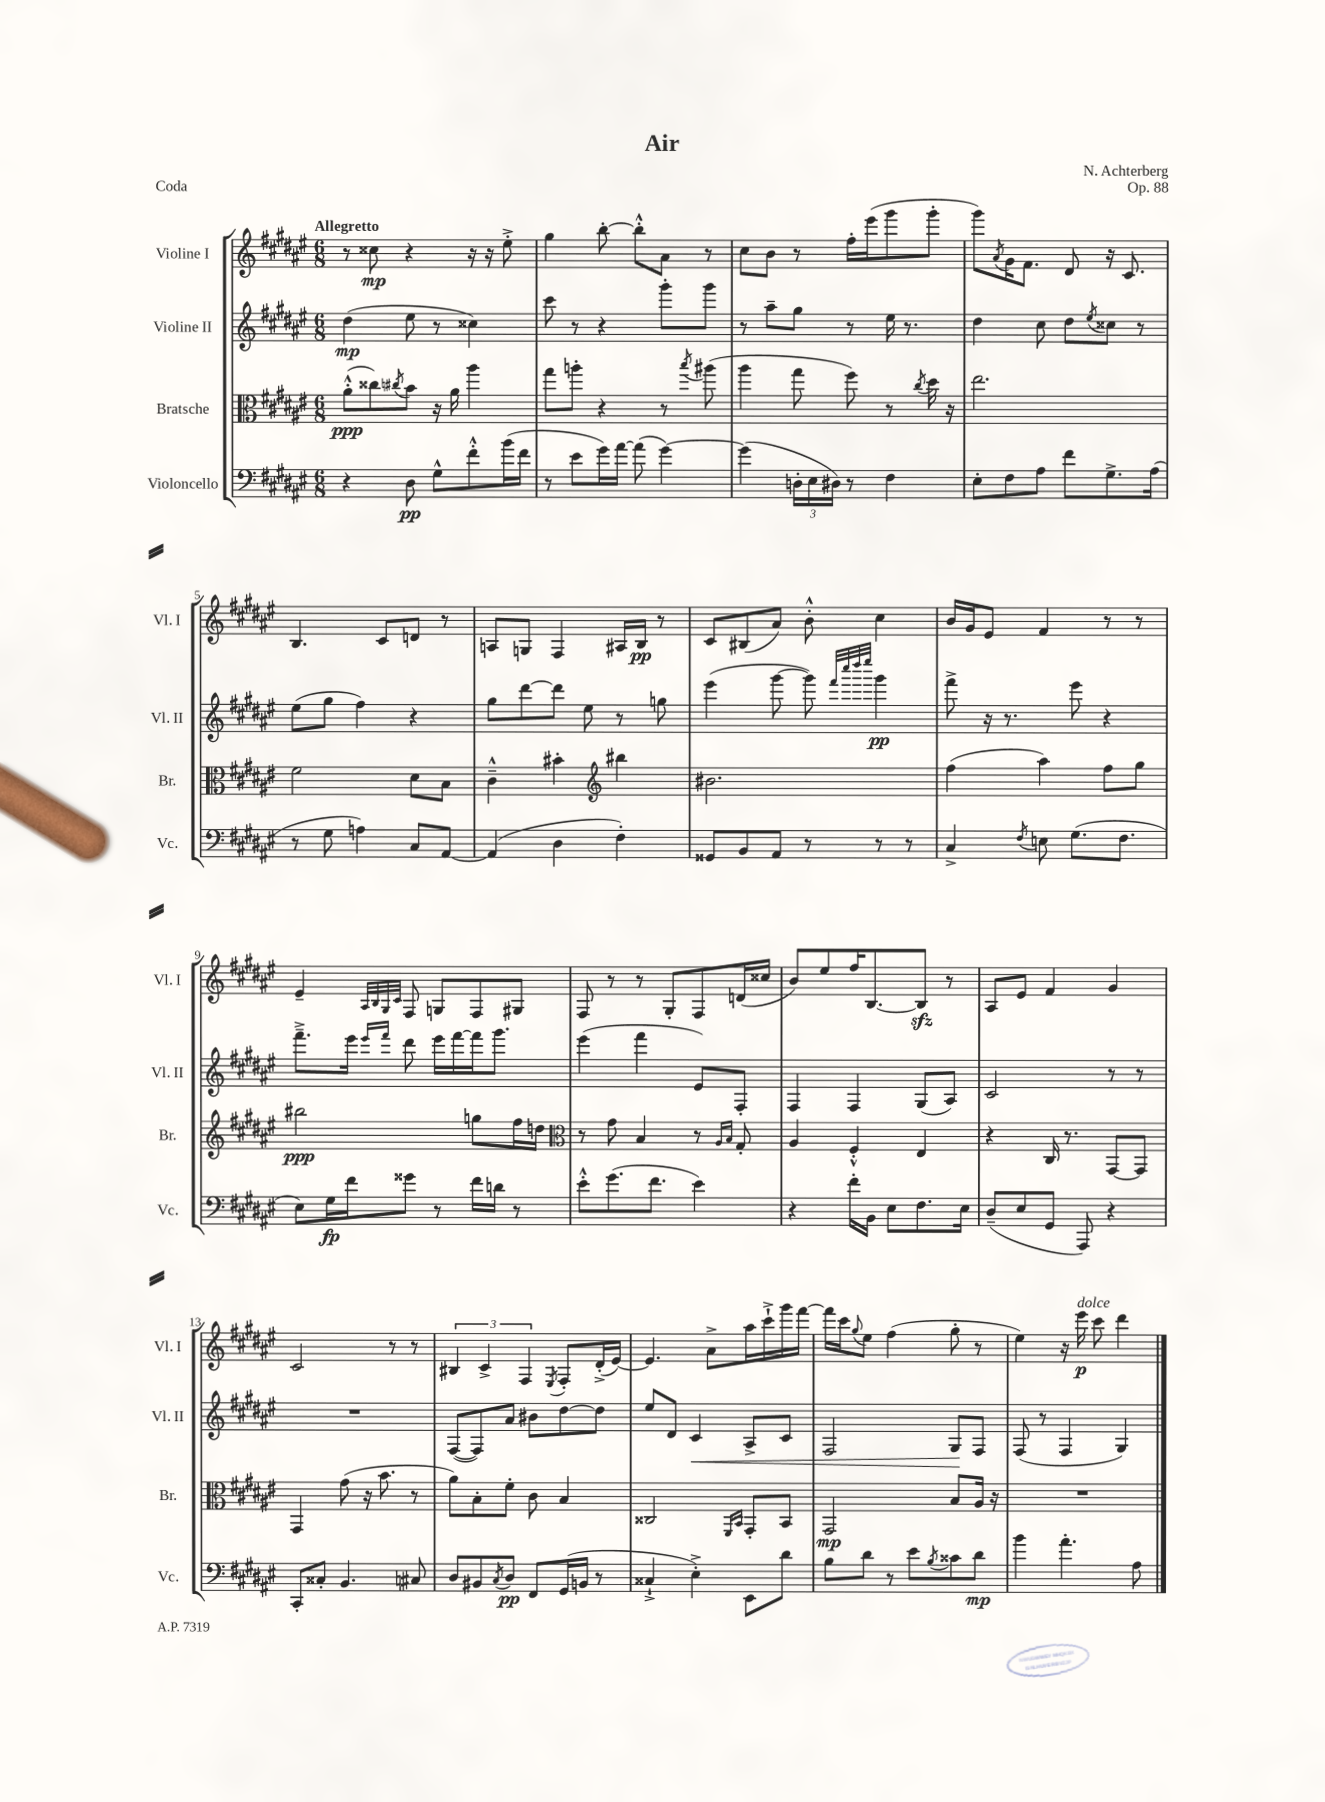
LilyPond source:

\header { title = "Air" composer = "N. Achterberg" opus = "Op. 88" piece = "Coda" }
<<
\new StaffGroup <<
\new Staff = "s0" \with { instrumentName = "Violine I" shortInstrumentName = "Vl. I" } {
    \clef treble \key fis \major \numericTimeSignature \time 6/8 \tempo "Allegretto"
    r8 cisis''8\mp r4 r16 r16 eis''8-.-> |
    gis''4 b''8~-. b''8-.-^ ais'8 r8 |
    cis''8 b'8 r8 fis''16-. eis'''16( gis'''8 gis'''8-. |
    gis'''8) \acciaccatura { ais'8 } gis'16 fis'8. dis'8 r16 cis'8. |
    b4. cis'8 d'8 r8 |
    a8 g8 fis4 ais16 b16\pp r8 |
    cis'8 bis8( ais'8) b'8-.-^ cis''4 |
    b'16 gis'16 eis'8 fis'4 r8 r8 |
    eis'4-- \grace { ais32 b32 gis32 cis'32 } fis8 g8 fis8 gis8 |
    fis8 r8 r8 gis8-. fis8 d'16( cisis''16 |
    b'8) eis''8 fis''16 b8.~ b8\sfz r8 |
    ais8 eis'8 fis'4 gis'4 |
    cis'2 r8 r8 |
    \tuplet 3/2 { bis4 cis'4-> fis4 } \acciaccatura { eis8 } fis8-. dis'16-.->( eis'16~) |
    eis'4. ais'8-> ais''16 cis'''16-!-> gis'''16 fis'''16~ |
    fis'''16 cis'''16 \appoggiatura { gis''8 } eis''8 fis''4( gis''8-. r8 |
    eis''4) r16 eis'''16\p^\markup { \italic "dolce" } cis'''8 dis'''4 \bar "|." |
}
\new Staff = "s1" \with { instrumentName = "Violine II" shortInstrumentName = "Vl. II" } {
    \clef treble \key fis \major \numericTimeSignature \time 6/8
    dis''4\mp( eis''8 r8 cisis''4) |
    cis'''8 r8 r4 gis'''8-. gis'''8 |
    r8 ais''8-- gis''8 r8 eis''16 r8. |
    dis''4 cis''8 dis''8 \acciaccatura { eis''8 } cisis''8 r8 |
    eis''8( gis''8 fis''4) r4 |
    gis''8 dis'''8~ dis'''8 eis''8 r8 g''8 |
    eis'''4( gis'''8~ gis'''8) \grace { fis'''32 cis''''32 dis''''32 eis''''32 } gis'''4\pp |
    fis'''8-> r16 r8. eis'''8 r4 |
    fis'''8.---> eis'''16 \grace { eis'''16 fis'''16 } dis'''8 eis'''16 fis'''16~ fis'''16 gis'''8. |
    eis'''4( fis'''4 eis'8) fis8-. |
    fis4 fis4 gis8( ais8) |
    cis'2 r8 r8 |
    R2. |
    fis8~( fis8) ais'8 bis'8 dis''8~ dis''8 |
    eis''8 dis'8 cis'4\< ais8-> cis'8 |
    fis2 gis8\! fis8 |
    fis8( r8 fis4 gis4) \bar "|." |
}
\new Staff = "s2" \with { instrumentName = "Bratsche" shortInstrumentName = "Br." } {
    \clef alto \key fis \major \numericTimeSignature \time 6/8
    ais'8-.-^\ppp( cisis''8) \acciaccatura { cis''8 } b'8 r16 ais'16 ais''4 |
    gis''8 a''8-. r4 r8 \acciaccatura { b''8 } ais''8( |
    ais''4 gis''8 fis''8) r8 \acciaccatura { cis''8 } dis''16 r16 |
    eis''2. |
    fis'2 dis'8 b8 |
    cis'4---^ bis'4-. \clef treble bis''4 |
    bis'2. |
    fis''4( ais''4) fis''8 gis''8 |
    bis''2\ppp g''8 fis''16 d''16 |
    \clef alto r8 gis'8 b4 r8 \grace { ais16 b16 } gis8-. |
    ais4 fis4-.-^ eis4 |
    r4 cis16 r8. gis,8~ gis,8 |
    gis,4 gis'8( r16 b'8. r8 |
    ais'8) b8-. fis'8-. cis'8 b4 |
    cisis2 \grace { fis,16 b,16 } gis,8-. b,8 |
    gis,2\mp b8 ais16 r16 |
    R2. \bar "|." |
}
\new Staff = "s3" \with { instrumentName = "Violoncello" shortInstrumentName = "Vc." } {
    \clef bass \key fis \major \numericTimeSignature \time 6/8
    r4 dis8\pp gis8-^ fis'8-.-^ b'16( fis'16 |
    r8 eis'8 gis'16) ais'16~ ais'8( gis'4~) |
    gis'4( \tuplet 3/2 { d16-. eis16 dis16) } r8 fis4 |
    eis8-. fis8 ais8 fis'8 gis8.-> ais16( |
    r8 gis8 a4) cis8 ais,8~ |
    ais,4( dis4 fis4-.) |
    gisis,8 b,8 ais,8 r8 r8 r8 |
    cis4-> \acciaccatura { fis8 } e8 gis8.( fis8. |
    eis8) gis16\fp fis'16 gisis'8 r8 fis'16 d'16 r8 |
    eis'8-.-^ gis'8.( fis'8. eis'4) |
    r4 fis'16-. b,16 eis8 fis8. eis16 |
    dis8--( eis8 gis,8 ais,,8) r4 |
    cis,8-. cisis8-. b,4. cis8 |
    dis8 bis,8 \acciaccatura { cis8 } dis8\pp fis,8 gis,16( b,16 r8 |
    cisis4-!-> eis4-.->) eis,8 dis'8 |
    b8 dis'8 r8 eis'8 \acciaccatura { b8 } cisis'8 dis'8\mp |
    b'4 ais'4.-. ais8 \bar "|." |
}
>>
>>
